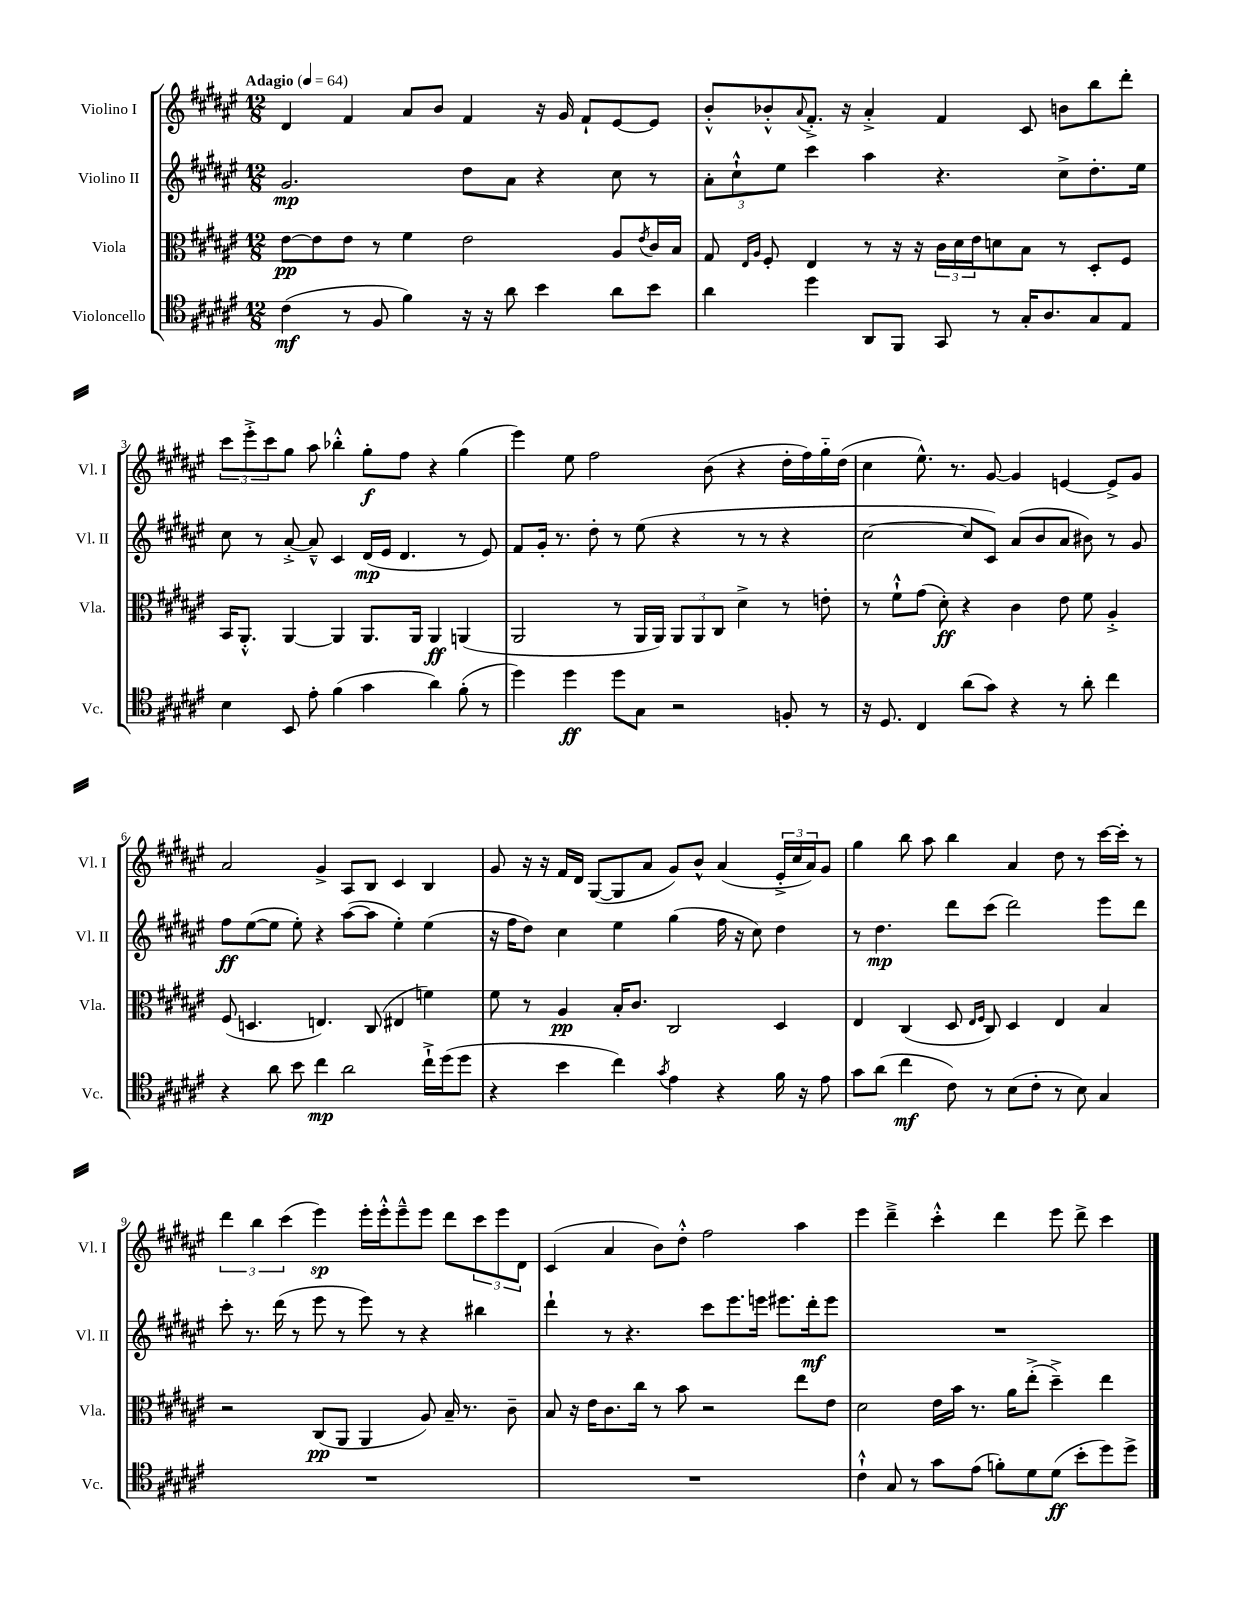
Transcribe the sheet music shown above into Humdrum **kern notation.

**kern	**kern	**kern	**kern
*staff4	*staff3	*staff2	*staff1
*clefC4	*clefC3	*clefG2	*clefG2
*k[f#c#g#d#a#e#]	*k[f#c#g#d#a#e#]	*k[f#c#g#d#a#e#]	*k[f#c#g#d#a#e#]
*M12/8	*M12/8	*M12/8	*M12/8
*MM64	*MM64	*MM64	*MM64
(4c#	[8e#	2.g#	4d#
.	8e#]	.	.
8r	8e#	.	4f#
8F#	8r	.	.
4f#)	4f#	.	8a#
.	.	.	8b
16r	2e#	8dd#	4f#
16r	.	.	.
8a#	.	8a#	.
4b	.	4r	16r
.	.	.	16g#
.	.	.	8f#`
8a#	8A#	8cc#	[8e#
.	8qe#	.	.
8b	16c#	8r	8e#]
.	16B	.	.
=	=	=	=
4a#	8G#	12a#'	8b'^^
.	.	12cc#`^^	.
.	16qqE#	.	.
.	16qqA#	.	.
.	8F#'	.	8b-'^^
.	.	12ee#	.
.	.	.	8qqa#
4dd#	4E#	4ccc#	8.f#'^
.	.	.	16r
8AA#	8r	4aa#	4a#'^
8FF#	16r	.	.
.	16r	.	.
8GG#	24c#	4.r	4f#
.	24d#	.	.
.	24e#	.	.
8r	8d	.	.
16G#'	8B	.	8c#
8.A#	.	.	.
.	8r	8cc#^	8b
8G#	8D#'	8.dd#'	8bb
8E#	8F#	.	8ddd#'
.	.	16ee#	.
=	=	=	=
4B	16BB	8cc#	12ccc#
.	8.AA#'^^	.	.
.	.	.	12eee#'^
.	.	8r	.
.	.	.	12ccc#
8BB	[4AA#	[8a#'^	8gg#
8e#'	.	8a#~^^]	8aa#
(4f#	4AA#]	4c#	4bb-'^^
4g#	8.AA#	(16d#	8gg#'
.	.	16e#	.
.	.	4.d#	8ff#
.	16AA#	.	.
4a#)	4AA#	.	4r
(8f#'	(4AA	8r	(4gg#
8r	.	8e#)	.
=	=	=	=
4dd#)	2AA#	8f#	4eee#)
.	.	16g#'	.
.	.	8.r	.
4dd#	.	.	8ee#
.	.	8dd#'	2ff#
8dd#	8r	8r	.
8G#	16AA#	(8ee#	.
.	16AA#)	.	.
2r	12AA#	4r	.
.	12AA#	.	.
.	.	.	(8b
.	12C#	.	.
.	4d#^	8r	4r
.	.	8r	.
8F'	8r	4r	16dd#'
.	.	.	16ff#)
8r	8e'	.	16gg#'~
.	.	.	(16dd#
=	=	=	=
16r	8r	[2cc#	4cc#
8.D#	.	.	.
.	8f#`^^	.	.
4C#	(8g#	.	8.ee#^^)
.	8d#')	.	.
.	.	.	8.r
(8a#	4r	8cc#]	.
8g#)	.	8c#)	[8g#
4r	4c#	(8a#	4g#]
.	.	8b	.
8r	8e#	8a#	[4e
8a#'	8f#	8b#)	.
4cc#	4A#'^	8r	8e^]
.	.	8g#	8g#
=	=	=	=
4r	(8F#	8ff#	2a#
.	4.D	([8ee#	.
8a#	.	8ee#]	.
8b	.	8ee#')	.
4cc#	4.E)	4r	4g#^
2a#	.	([8aa#	8A#
.	(8C#	8aa#]	8B
.	4E#	4ee#')	4c#
16cc#`^	4f)	(4ee#	4B
(16dd#	.	.	.
8dd#	.	.	.
=	=	=	=
4r	8f#	16r	8g#
.	.	16ff#	.
.	8r	8dd#)	16r
.	.	.	16r
4b	4A#	4cc#	16f#
.	.	.	16d#
.	.	.	([8G#
4cc#)	16B'	4ee#	8G#]
.	8.c#	.	.
.	.	.	8a#
8qg#	.	.	.
4e#	2C#	(4gg#	8g#)
.	.	.	8b^^
4r	.	16ff#	(4a#
.	.	16r	.
.	.	8cc#)	.
16f#	4D#	4dd#	24e#'^
.	.	.	24cc#
16r	.	.	.
.	.	.	24a#)
8e#	.	.	8g#
=	=	=	=
8g#	4E#	8r	4gg#
(8a#	.	4.dd#	.
4cc#	(4C#	.	8bb
.	.	.	8aa#
8c#)	8D#	8ddd#	4bb
.	16qqE#	.	.
.	16qqF#	.	.
8r	8C#)	(8ccc#	.
(8B	4D#	2ddd#)	4a#
8c#'	.	.	.
8r	4E#	.	8dd#
8B)	.	.	8r
4G#	4B	8eee#	[16ccc#
.	.	.	16ccc#']
.	.	8ddd#	8r
=	=	=	=
1.r	2r	8ccc#'	6ddd#
.	.	8.r	.
.	.	.	6bb
.	.	(16ddd#	.
.	.	.	(6ccc#
.	.	8r	.
.	(8C#	8eee#	4eee#)
.	8AA#	8r	.
.	4AA#	8eee#)	16eee#'
.	.	.	16eee#'^^
.	.	8r	8eee#~^^
.	8A#)	4r	8eee#
.	16B~	.	8ddd#
.	8.r	.	.
.	.	4bb#	12ccc#
.	.	.	12eee#
.	8c#~	.	.
.	.	.	12d#
=	=	=	=
1.r	8B	4ddd#`	(4c#
.	16r	.	.
.	16e#	.	.
.	8.c#	8r	4a#
.	.	4.r	.
.	16cc#	.	.
.	8r	.	8b)
.	8b	.	8dd#'^^
.	2r	8ccc#	2ff#
.	.	8.eee#	.
.	.	16eee	.
.	.	8.eee#	.
.	8ee#	.	4aa#
.	.	16ddd#'	.
.	8e#	8eee#	.
=	=	=	=
4c#`^^	2d#	1.r	4eee#
8G#	.	.	4ddd#~^
8r	.	.	.
8g#	16e#	.	4ccc#'^^
.	16b	.	.
(8e#	8.r	.	.
8f')	.	.	4ddd#
.	16a#	.	.
8d#	(8ee#'^	.	.
(8d#	4dd#~^)	.	8eee#
8b'	.	.	8ddd#^
8dd#)	4ee#	.	4ccc#
8dd#^	.	.	.
==	==	==	==
*-	*-	*-	*-
